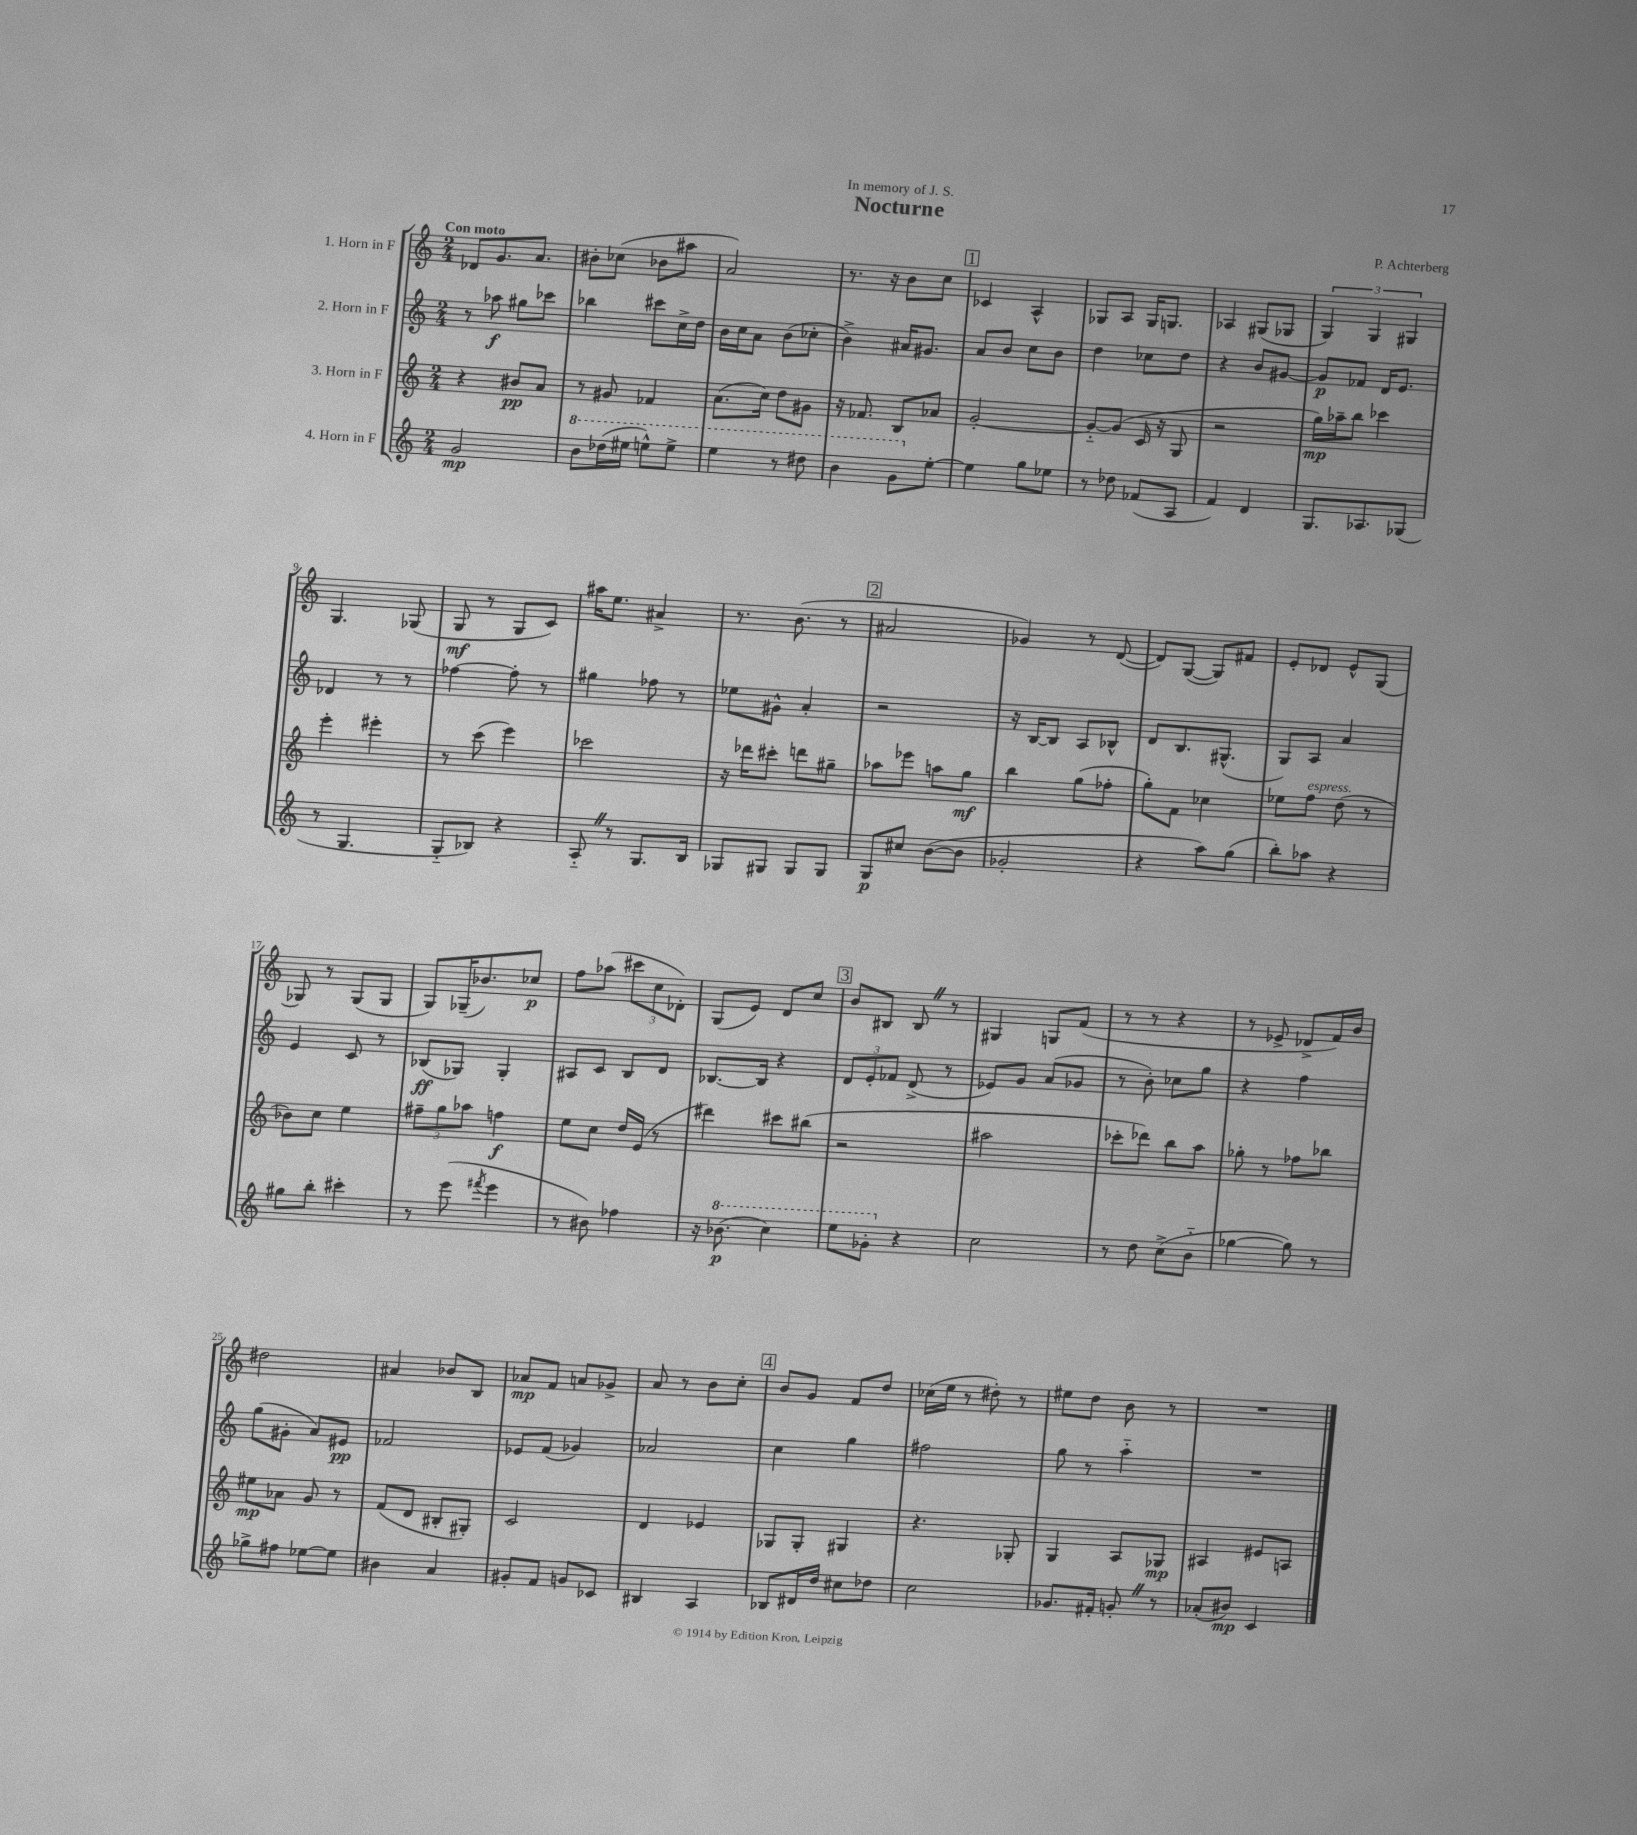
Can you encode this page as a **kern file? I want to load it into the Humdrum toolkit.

**kern	**dynam	**kern	**dynam	**kern	**dynam	**kern	**dynam
*part4	*part4	*part3	*part3	*part2	*part2	*part1	*part1
*staff4	*staff4	*staff3	*staff3	*staff2	*staff2	*staff1	*staff1
*I"4. Horn in F	*	*I"3. Horn in F	*	*I"2. Horn in F	*	*I"1. Horn in F	*
*clefG2	*	*clefG2	*	*clefG2	*	*clefG2	*
*k[]	*	*k[]	*	*k[]	*	*k[]	*
*M2/4	*	*M2/4	*	*M2/4	*	*M2/4	*
=1	=1	=1	=1	=1	=1	=1	=1
!	!	!	!	!	!	!LO:TX:a:B:t=Con moto	!
2g/	mp	4r	.	8r	.	8d-X/L	.
.	.	.	.	8aa-X\	f	8.g/	.
.	.	8b#X/L	pp	8gg#X\L	.	.	.
.	.	.	.	.	.	8.a/J	.
.	.	8a/J	.	8ccc-X\J	.	.	.
=2	=2	=2	=2	=2	=2	=2	=2
*8va	*	*	*	*	*	*	*
8bb\L	.	8r	.	4bb-X\	.	8b#X'\L	.
(16ddd-X\L	.	8g#X/	.	.	.	(8cc-X\J	.
16eee#X\JJ	.	.	.	.	.	.	.
8eeen^^\L)	.	4f-X/	.	8ccc#X\L	.	8b-X\L	.
8eee^\J	.	.	.	16cc^\L	.	8aa#X\J	.
.	.	.	.	16dd\JJ	.	.	.
=3	=3	=3	=3	=3	=3	=3	=3
4eee\	.	(8.a\L	.	16b\LL	.	2a/)	.
.	.	.	.	16cc\J	.	.	.
.	.	.	.	8a\J	.	.	.
.	.	16cc\Jk)	.	.	.	.	.
8r	.	8dd\L	.	(8b\L	.	.	.
8ddd#X\	.	8g#X\J	.	8cc-X'\J	.	.	.
=4	=4	=4	=4	=4	=4	=4	=4
4bb\	.	16r	.	4b^\)	.	8.r	.
.	.	8.f-X/	.	.	.	.	.
.	.	.	.	.	.	16r	.
8gg\L	.	8B/L	.	16a#X/KL	.	8b\L	.
.	.	.	.	8.g#X/J	.	.	.
*X8va	*	*	*	*	*	*	*
[8ee'\J	.	8a-X/J	.	.	.	8cc\J	.
!!LO:REH:place=s1:t=1
=5	=5	=5	=5	=5	=5	=5	=5
4ee\]	.	[2g'/	.	8a/L	.	4c-X/	.
.	.	.	.	8b/J	.	.	.
8gg\L	.	.	.	8cc\L	.	4A^^/	.
8ee-X\J	.	.	.	8b\J	.	.	.
=6	=6	=6	=6	=6	=6	=6	=6
8r	.	8g/L_	.	4dd\	.	8G-X/L	.
8dd-X\	.	(8g/J]	.	.	.	8A/J	.
(8f-X/L	.	16c/	.	8cc-X\L	.	16G-/KL	.
.	.	16r	.	.	.	8.Gn/J	.
8A/J	.	8G/	.	8dd\J	.	.	.
=7	=7	=7	=7	=7	=7	=7	=7
4f/)	.	2r	.	4r	.	4A-X/	.
4d/	.	.	.	8b/L	.	(8G#X/L	.
.	.	.	.	[8g#X/J	.	8G-X/J	.
=8	=8	=8	=8	=8	=8	=8	=8
8.G/L	.	16gg\LL)	mp	8g#/L]	p	6G/)	.
.	.	16aa-X~\J	.	.	.	.	.
.	.	8bb\J	.	8f-X/J	.	.	.
.	.	.	.	.	.	6G/	.
8.A-X/	.	.	.	.	.	.	.
.	.	4ccc-X\	.	16d/KL	.	.	.
.	.	.	.	8.e/J	.	.	.
.	.	.	.	.	.	6G#X/	.
(8G-X/J	.	.	.	.	.	.	.
!!LO:LB:g=z
=9	=9	=9	=9	=9	=9	=9	=9
8r	.	4eee'\	.	4d-X/	.	4.G/	.
4.G/	.	.	.	.	.	.	.
.	.	4eee#X'\	.	8r	.	.	.
.	.	.	.	8r	.	(8G-X/	.
=10	=10	=10	=10	=10	=10	=10	=10
8G/L	.	8r	.	[4ff-X\	.	8G/	mf
8B-X/J)	.	(8ccc\	.	.	.	8r	.
4r	.	4eee\)	.	8ff-'\]	.	8G/L	.
.	.	.	.	8r	.	8c/J)	.
=11	=11	=11	=11	=11	=11	=11	=11
8AZ/	.	2ccc-X\	.	4gg#X\	.	16aa#X\KL	.
.	.	.	.	.	.	8.ee\J	.
8r	.	.	.	.	.	.	.
8.G/L	.	.	.	8ff-X\	.	4a#X^/	.
.	.	.	.	8r	.	.	.
16B/Jk	.	.	.	.	.	.	.
=12	=12	=12	=12	=12	=12	=12	=12
8G-X/L	.	16r	.	8ee-X\L	.	8.r	.
.	.	16ddd-X\KL	.	.	.	.	.
8G#X/J	.	8ccc#X'\J	.	8g#X^^\J	.	.	.
.	.	.	.	.	.	(8.b\	.
8G#/L	.	8dddn\L	.	4a'/	.	.	.
8G#/J	.	8gg#X~\J	.	.	.	8r	.
!!LO:REH:place=s1:t=2
=13	=13	=13	=13	=13	=13	=13	=13
8G/L	p	8aa-X\L	.	2r	.	2a#X/	.
8cc#X/J	.	8eee-X\J	.	.	.	.	.
([8b\L	.	8aan\L	.	.	.	.	.
8b\J]	.	8gg\J	mf	.	.	.	.
=14	=14	=14	=14	=14	=14	=14	=14
2g-X'/	.	4bb\	.	16r	.	4g-X/)	.
.	.	.	.	[16B/KL	.	.	.
.	.	.	.	8B/J]	.	.	.
.	.	(8gg\L	.	8A/L	.	8r	.
.	.	8ff-X'\J	.	8B-X^^/J	.	([8d/	.
=15	=15	=15	=15	=15	=15	=15	=15
4r	.	8gg'\L)	.	8d/L	.	8d/L])	.
.	.	8f\J	.	8.B/	.	([8G/J	.
8aa\L)	.	4cc-X\	.	.	.	8G/L])	.
.	.	.	.	(8.G#X^^/J	.	.	.
(8gg\J	.	.	.	.	.	8f#X/J	.
=16	=16	=16	=16	=16	=16	=16	=16
8bb'\L)	.	8ee-X\L	.	8G/L)	.	8e'/L	.
!	!	!LO:TX:a:i:t=espress.	!	!	!	!	!
8aa-X\J	.	8ff\J	.	8A/J	.	8d-X/J	.
4r	.	(8dd\	.	4a/	.	8e^^/L	.
.	.	8r	.	.	.	(8G/J	.
!!LO:LB:g=z
=17	=17	=17	=17	=17	=17	=17	=17
8gg#X\L	.	8b-X\L)	.	4e/	.	8G-X/)	.
8bb'\J	.	8cc\J	.	.	.	8r	.
4ccc#X'\	.	4ee\	.	8c/	.	(8G-/L	.
.	.	.	.	8r	.	8G-/J	.
=18	=18	=18	=18	=18	=18	=18	=18
8r	.	12ff#X~\L	.	(8B-X/L	ff	8G/L)	.
.	.	12gg\	.	.	.	.	.
(8eee\	.	.	.	8G-X/J)	.	(16G-X~/K	.
.	.	12aa-X\J	.	.	.	.	.
.	.	.	.	.	.	8.b-X/)	.
8qfff#X/	.	.	.	.	.	.	.
4eee\	.	4ffn\	f	4G-'/	.	.	.
.	.	.	.	.	.	8cc-X/J	p
=19	=19	=19	=19	=19	=19	=19	=19
8r	.	8ee\L	.	8A#X/L	.	8ff\L	.
8b#X\)	.	8cc\J	.	8c/J	.	(8aa-X\J	.
4ff-X\	.	16dd/LL	.	8B/L	.	12ccc#X\L	.
.	.	(16e/JJ	.	.	.	.	.
.	.	.	.	.	.	12cc\	.
.	.	8r	.	8d/J	.	.	.
.	.	.	.	.	.	12d-X'\J)	.
=20	=20	=20	=20	=20	=20	=20	=20
16r	.	4ddd#X\)	.	[8.B-X/L	.	(8G/L	.
*8va	*	*	*	*	*	*	*
(8.bb-X\	p	.	.	.	.	.	.
.	.	.	.	.	.	8e/J)	.
.	.	.	.	16B-/Jk]	.	.	.
4ccc\)	.	8ccc#X\L	.	4r	.	8d/L	.
.	.	(8bb#X\J	.	.	.	8cc/J	.
!!LO:REH:place=s1:t=3
=21	=21	=21	=21	=21	=21	=21	=21
8eee\L	.	2r	.	12d/L	.	8b/L	.
.	.	.	.	12e'/	.	.	.
8gg-X'\J	.	.	.	.	.	8B#X/J	.
.	.	.	.	12f-X/J	.	.	.
*X8va	*	*	*	*	*	*	*
4r	.	.	.	(8d^/	.	8B#Z/	.
.	.	.	.	8r	.	8r	.
=22	=22	=22	=22	=22	=22	=22	=22
2cc\	.	2aa#X\	.	8e-X/L)	.	4G#X/	.
.	.	.	.	8g/J	.	.	.
.	.	.	.	(8a/L	.	8Gn/L	.
.	.	.	.	8g-X/J	.	(8f/J	.
=23	=23	=23	=23	=23	=23	=23	=23
8r	.	8ccc-X'\L	.	8r	.	8r	.
8dd\	.	8ddd-X\J)	.	8b'\)	.	8r	.
(8cc^\L	.	8bb\L	.	8cc-X\L	.	4r	.
8b\J	.	8aa\J	.	8gg\J	.	.	.
=24	=24	=24	=24	=24	=24	=24	=24
[4gg-X\	.	8gg-X'\	.	4r	.	8r	.
.	.	8r	.	.	.	8e-X^/	.
8gg-\])	.	8ff-X\L	.	4ff\	.	8d-X^/L	.
8r	.	8bb-X\J	.	.	.	16f/L)	.
.	.	.	.	.	.	16b/JJ	.
!!LO:LB:g=z
=25	=25	=25	=25	=25	=25	=25	=25
8gg-X^\L	.	8ee#X\L	mp	(8gg\L	.	2dd#X\	.
8ff#X\J	.	8a-X\J	.	8g#X'\J	.	.	.
[8ee-X\L	.	8g/	.	8a/L)	.	.	.
8ee-\J]	.	8r	.	8e#X/J	pp	.	.
=26	=26	=26	=26	=26	=26	=26	=26
4b#X\	.	(8f/L	.	2f-X/	.	4a#X/	.
.	.	8d/J	.	.	.	.	.
4a/	.	8B#X'/L	.	.	.	8b-X/L	.
.	.	8G#X'/J)	.	.	.	8B/J	.
=27	=27	=27	=27	=27	=27	=27	=27
8g#X'/L	.	2c/	.	8e-X/L	.	8a-X/L	mp
8f/J	.	.	.	(8f/J	.	8f/J	.
8gn/L	.	.	.	4g-X/)	.	8an/L	.
8c-X/J	.	.	.	.	.	8g-X^/J	.
=28	=28	=28	=28	=28	=28	=28	=28
4B#X/	.	4d/	.	2a-X/	.	8a/	.
.	.	.	.	.	.	8r	.
4A/	.	4e-X/	.	.	.	8b\L	.
.	.	.	.	.	.	8cc'\J	.
!!LO:REH:place=s1:t=4
=29	=29	=29	=29	=29	=29	=29	=29
8B-X/L	.	8G-X/L	.	4cc\	.	8b/L	.
16d#X/L	.	8G-'/J	.	.	.	8g/J	.
16dd/JJ	.	.	.	.	.	.	.
8cc#X\L	.	4G#X/	.	4gg\	.	8f/L	.
8dd-X\J	.	.	.	.	.	8dd/J	.
=30	=30	=30	=30	=30	=30	=30	=30
2cc\	.	4.r	.	2ff#X\	.	(16cc-X\LL	.
.	.	.	.	.	.	16ee\JJ	.
.	.	.	.	.	.	8r	.
.	.	.	.	.	.	8dd#X'\)	.
.	.	8G-X'/	.	.	.	8r	.
=31	=31	=31	=31	=31	=31	=31	=31
8.g-X/L	.	4G/	.	8gg\	.	8ee#X\L	.
.	.	.	.	8r	.	8dd\J	.
16f#X'/Jk	.	.	.	.	.	.	.
8gn'Z/	.	8A/L	.	4aa\	.	8b\	.
8r	.	8G-X/J	mp	.	.	8r	.
=32	=32	=32	=32	=32	=32	=32	=32
(8a-X'/L	.	4A#X/	.	2r	.	2r	.
8b#X/J)	mp	.	.	.	.	.	.
4c/	.	8e#X/L	.	.	.	.	.
.	.	8An/J	.	.	.	.	.
==	==	==	==	==	==	==	==
*-	*-	*-	*-	*-	*-	*-	*-
